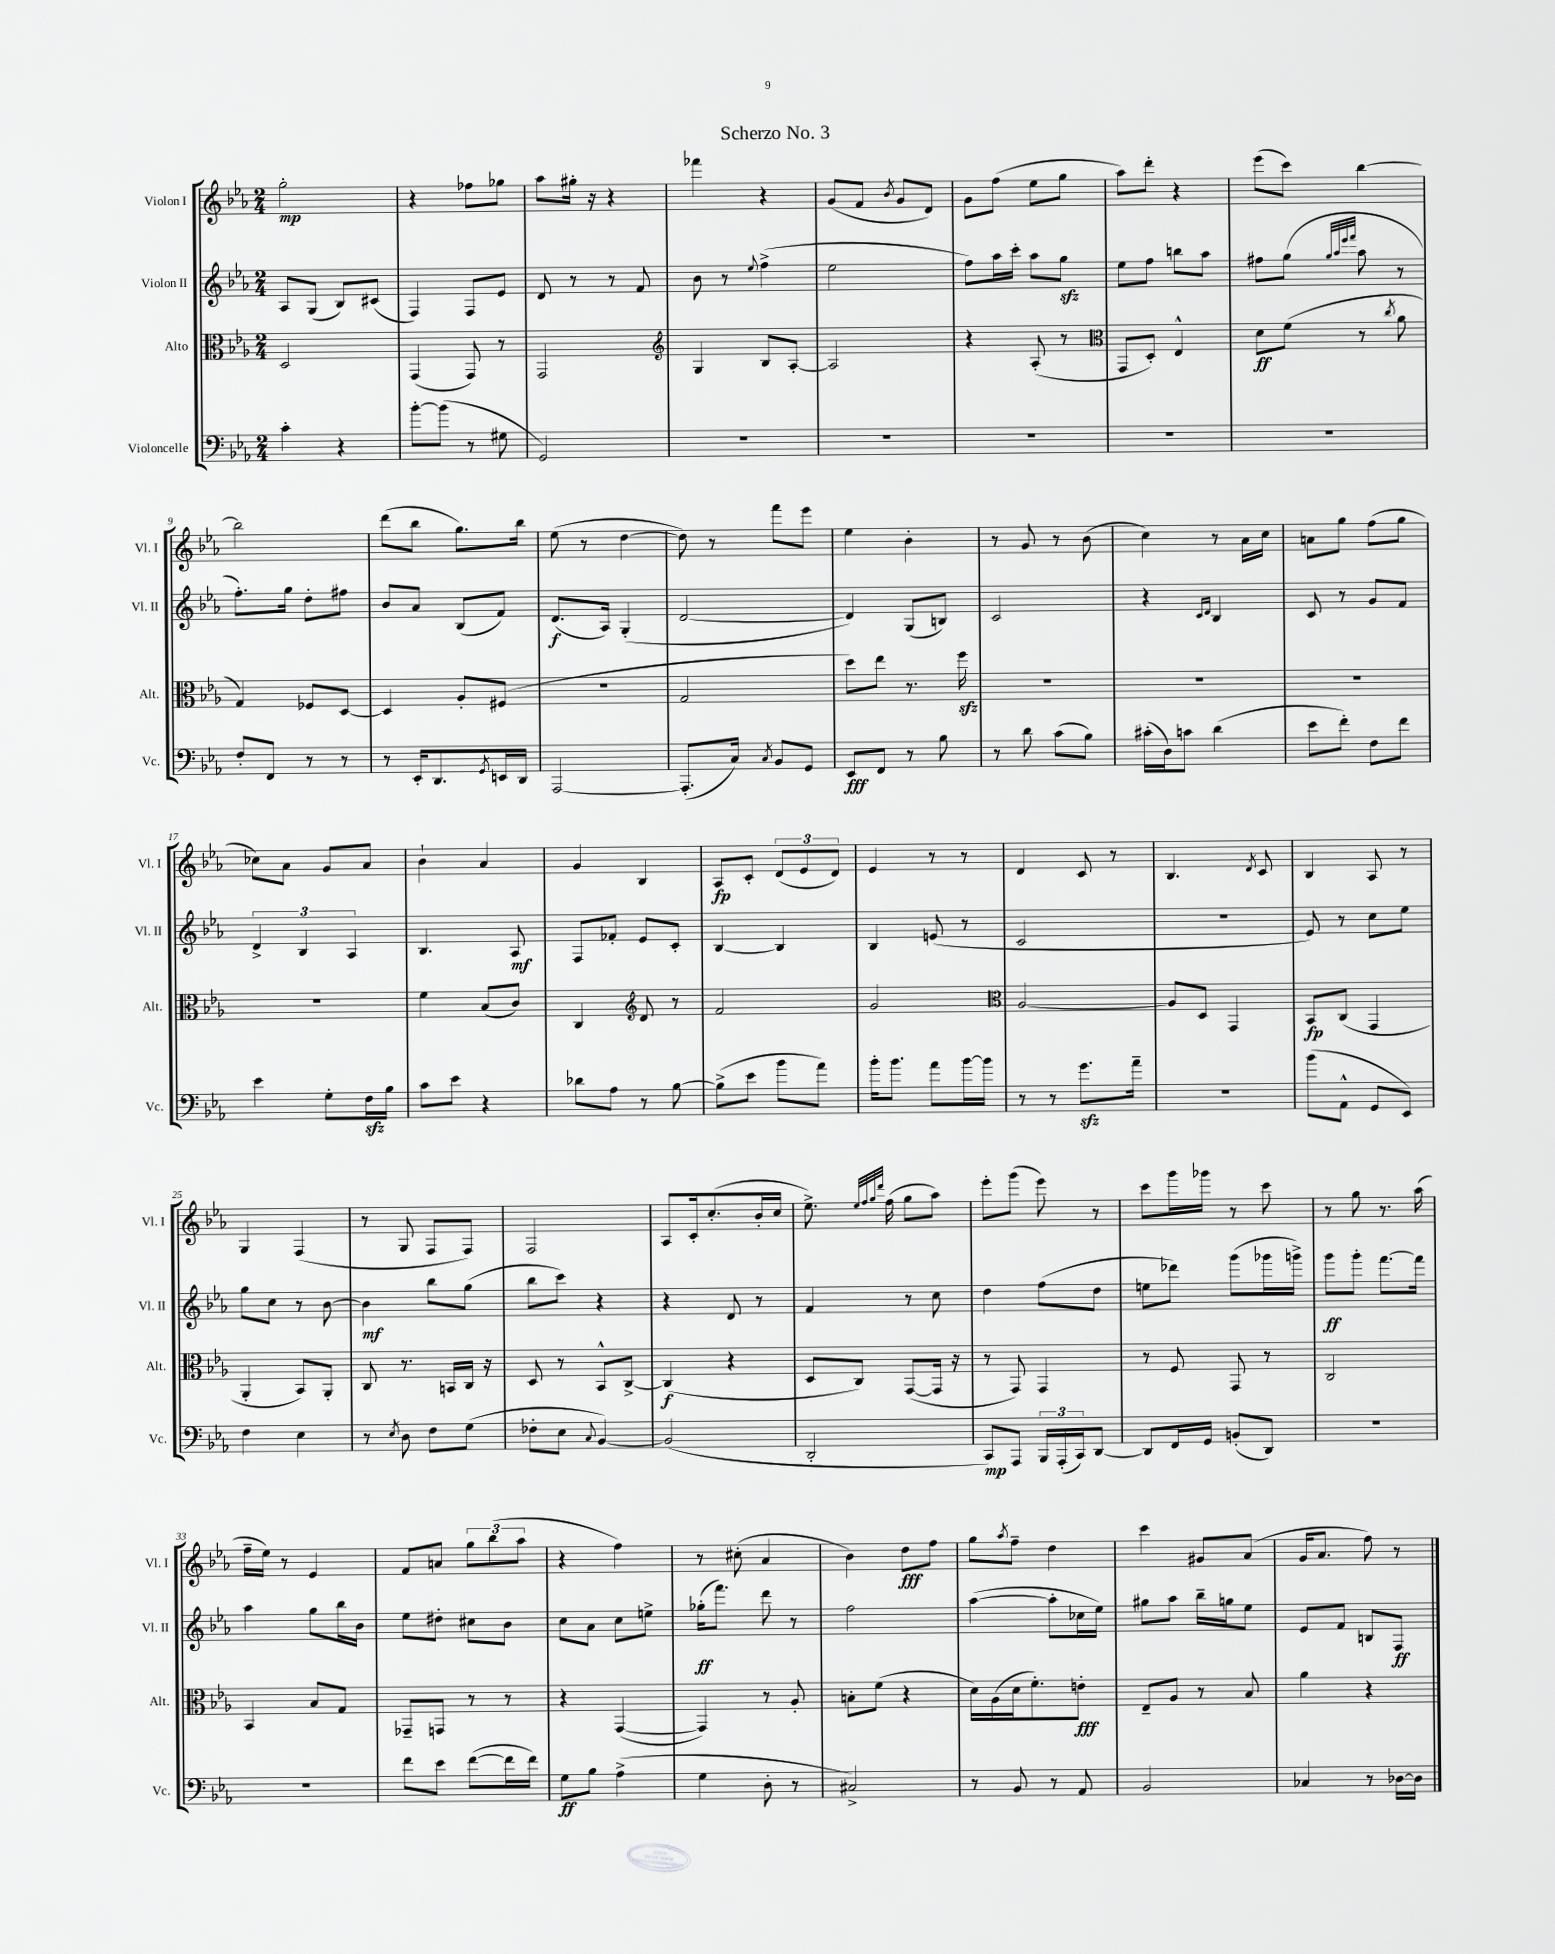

**kern	**kern	**kern	**kern
*staff4	*staff3	*staff2	*staff1
*clefF4	*clefC3	*clefG2	*clefG2
*k[b-e-a-]	*k[b-e-a-]	*k[b-e-a-]	*k[b-e-a-]
*M2/4	*M2/4	*M2/4	*M2/4
4c'\	2D/	8A-/L	2gg'\
.	.	(8G/J	.
4r	.	8B-/L)	.
.	.	(8c#/J	.
=	=	=	=
[8b-'\L	(4GG/	4F/)	4r
(8b-\]J	.	.	.
8r	8GG/)	8F/L	8ff-\L
8G#\	8r	8e-/J	8gg-\J
=	=	=	=
2GG/)	2GG/	8d/	8aa-\L
.	.	8r	16gg#'\Jk
.	.	.	16r
.	.	8r	4r
.	.	8f/	.
=	=	=	=
*	*clefG2	*	*
2r	4G/	8b-\	4fff-\
.	.	8r	.
.	.	8qqee-/	.
.	8B-/L	(4ff^\	4r
.	[8A-'/J	.	.
=	=	=	=
2r	2A-/]	2ee-\	(8g/L
.	.	.	8f/J
.	.	.	8qb-/
.	.	.	8g/L
.	.	.	8d/J)
=	=	=	=
2r	4r	8ff\L)	8g\L
.	.	16aa-\L	(8ff\J
.	.	16ccc'\JJ	.
.	(8A-'/	8aa-\L	8ee-\L
.	8r	8gg\J	8gg\J
=	=	=	=
*	*clefC3	*	*
2r	8GG/L	8ee-\L	8aa-\L)
.	8D'/J)	8ff\J	8ddd'\J
.	4E-^^/	8bb\L	4r
.	.	8aa-\J	.
=	=	=	=
2r	8d\L	8ff#\L	(8eee-\L
.	(8f\J	(8gg\J	8ccc\J)
.	.	32qqgg/LLL	.
.	.	32qqaa-/	.
.	.	32qqeee-/	.
.	.	32qqfff/JJJ	.
.	8r	8aa-\	[4bb-\
.	8qcc/	.	.
.	8a-\	8r	.
=	=	=	=
8F'/L	4G/)	8.ff'\L)	2bb-\]
8FF/J	.	.	.
.	.	16gg\Jk	.
8r	8F-/L	8dd'\L	.
8r	[8D/J	8ff#\J	.
=	=	=	=
8r	4D/]	8b-/L	(8ddd\L
16EE-'/LK	.	8a-/J	8bb-\J
8.DD/	.	.	.
.	8A-'/L	(8B-/L	8.gg\L)
8qGG/	.	.	.
16EE/L	(8F#/J	8f/J)	.
16DD/JJ	.	.	16bb-\Jk
=	=	=	=
[2AAA-/	2r	(8.d/L	(8ee-\
.	.	.	8r
.	.	16A-/Jk)	.
.	.	(4G'/	[4dd\
=	=	=	=
(8.AAA-'/]L	2G/	[2d/	8dd\])
.	.	.	8r
16C/Jk)	.	.	.
8qC/	.	.	.
8BB-/L	.	.	8fff\L
8GG/J	.	.	8eee-\J
=	=	=	=
8EE-/L	8dd\L)	4d/])	4ee-\
8FF/J	8ee-\J	.	.
8r	8.r	(8G/L	4b-'\
8B-\	.	8B/J)	.
.	16ff\	.	.
=	=	=	=
8r	2r	2c/	8r
8d\	.	.	8g/
(8c\L	.	.	8r
8B-\J)	.	.	(8b-\
=	=	=	=
(16c#'\LL	2r	4r	4cc\)
16D\J)	.	.	.
8c\J	.	.	.
.	.	16qqc/LL	.
.	.	16qqd/JJ	.
(4d\	.	4B-/	8r
.	.	.	16a-\LL
.	.	.	16cc\JJ
=	=	=	=
8e-\L	2r	8c/	8a\L
8f'\J)	.	8r	8gg\J
8F\L	.	8g/L	(8ff\L
8f\J	.	8f/J	8gg\J
=	=	=	=
4e-\	2r	6d^/	8cc-\L)
.	.	.	8a-\J
.	.	6B-/	.
8G'\L	.	.	8g/L
.	.	6A-/	.
16F\L	.	.	8a-/J
16B-\JJ	.	.	.
=	=	=	=
8c\L	4f\	4.B-/	4b-`\
8e-\J	.	.	.
4r	(8B-/L	.	4a-/
.	8c/J)	8A-/	.
=	=	=	=
8d-\L	4C/	8F/L	4g/
8A-\J	.	8f-'/J	.
*	*clefG2	*	*
8r	8d/	8e-/L	4B-/
[8B-\	8r	8c'/J	.
=	=	=	=
(8B-^\]L	2f/	[4B-/	8A-/L
8e-\J	.	.	8c'/J
8b-\L	.	4B-/]	(12d/L
.	.	.	12e-/
8a-\J)	.	.	.
.	.	.	12d/J)
=	=	=	=
16b-'\LK	2g/	4B-/	4e-/
8.b-\J	.	.	.
8a-\L	.	(8e/	8r
[16b-\L	.	8r	8r
16b-\]JJ	.	.	.
=	=	=	=
*	*clefC3	*	*
8r	[2A-/	2c/	4d/
8r	.	.	.
8.g\L	.	.	8c/
.	.	.	8r
16a-~\Jk	.	.	.
=	=	=	=
2r	8A-/]L	2r	4.B-/
.	8D/J	.	.
.	4GG/	.	.
.	.	.	8qd/
.	.	.	8c/
=	=	=	=
(8b-\L	8BB-/L	8e-/)	4B-/
8AA-^^\J	(8C/J	8r	.
8GG/L	4GG/	8cc\L	8A-/
8EE-/J)	.	8ee-\J	8r
=	=	=	=
4F\	4AA-'/	8gg\L	4G/
.	.	8cc\J	.
4E-\	8BB-/L)	8r	(4F/
.	8AA-'/J	[8b-\	.
=	=	=	=
8r	8C/	4b-\]	8r
8qE-/	.	.	.
8D\	8.r	.	8G/
8F\L	.	8bb-\L	8F/L
.	16BB/LL	.	.
(8G\J	16C/JJ	(8gg\J	8F/J)
.	16r	.	.
=	=	=	=
8F-'\L	8D/	8bb-\L	2F/
8E-\J	8r	8ccc\J)	.
8qqC/	.	.	.
[4BB-/)	8BB-^^/L	4r	.
.	[8C^/J	.	.
=	=	=	=
(2BB-/]	(4C/]	4r	8A-/L
.	.	.	16c'/k
.	.	.	(8.cc'/
.	4r	8d/	.
.	.	8r	16b-'/L
.	.	.	16cc/JJ
=	=	=	=
2DD'/	8D/L	4f/	8.ee-^\)
.	8C/J)	.	.
.	.	.	32qqee-/LLL
.	.	.	32qqff/
.	.	.	32qqgg/
.	.	.	32qqddd/JJJ
.	.	.	(16ff\
.	([8GG/L	8r	8gg\L
.	16GG/]Jk	8cc\	8aa-\J)
.	16r	.	.
=	=	=	=
8CC/L)	8r	4dd\	8eee-'\L
8AAA-/J	8GG/)	.	(8ggg\J
24BBB-/LL	4GG/	(8ff\L	8eee-\)
(24AAA-'/	.	.	.
24CC/J)	.	.	.
[8DD/J	.	8dd\J	8r
=	=	=	=
8DD/]L	8r	8ee\L	8ccc\L
16FF/L	8F/	8ddd-\J)	16ggg\L
16GG/JJ	.	.	16ggg-\JJ
(8BB'/L	8GG/	(8ggg\L	8r
8DD/J)	8r	16ggg-\L	8ccc\
.	.	16ggg^\JJ)	.
=	=	=	=
2r	2C/	8ggg\L	8r
.	.	8ggg'\J	8gg\
.	.	[8.fff\L	8.r
.	.	16fff\]Jk	(16aa-\
=	=	=	=
2r	4BB-/	4aa-\	16ff~\LL
.	.	.	16ee-\JJ)
.	.	.	8r
.	8B-/L	8gg\L	4e-/
.	8G/J	16bb-\L	.
.	.	16b-\JJ	.
=	=	=	=
8f\L	8GG-~/L	8ee-\L	8f/L
8e-\J	8GG/J	8dd#'\J	8a/J
([8f\L	8r	8cc#\L	12gg\L
.	.	.	(12bb-\
16f\]L	8r	8b-\J	.
.	.	.	12aa-\J
16f\JJ)	.	.	.
=	=	=	=
8G\L	4r	8cc\L	4r
8B-\J	.	8a-\J	.
(4A-^\	([4GG/	8cc\L	4ff\)
.	.	8ee^\J	.
=	=	=	=
4G\	4GG/])	(16gg-'\LK	8r
.	.	8.fff\J)	.
.	.	.	(8cc#'\
8D'\	8r	8ddd\	4a-/
8r	8A-'/	8r	.
=	=	=	=
2C#^/)	8B'\L	2ff\	4b-\)
.	(8f\J	.	.
.	4r	.	8dd\L
.	.	.	8ff\J
=	=	=	=
8r	16d\LL)	([4aa-\	8gg\L
.	(16A-\	.	.
.	.	.	8qaa-/
8BB-/	16d\J	.	8ff~\J
.	8.f'\)	.	.
8r	.	8aa-'\]L	4dd\
8AA-/	8e'\J	16cc-\L	.
.	.	16ee-\JJ)	.
=	=	=	=
2BB-/	8E-~/L	8gg#\L	4ccc\
.	8A-/J	8aa-\J	.
.	8r	16bb-~\LL	8g#/L
.	.	16gg\J	.
.	8B-/	8ee-\J	(8a-/J
=	=	=	=
4C-/	4a-\	8e-/L	16g/LK
.	.	.	8.a-/J
.	.	8f/J	.
8r	4r	8B/L	8ff\)
[16D-\LL	.	8F/J	8r
16D-\]JJ	.	.	.
==	==	==	==
*-	*-	*-	*-
